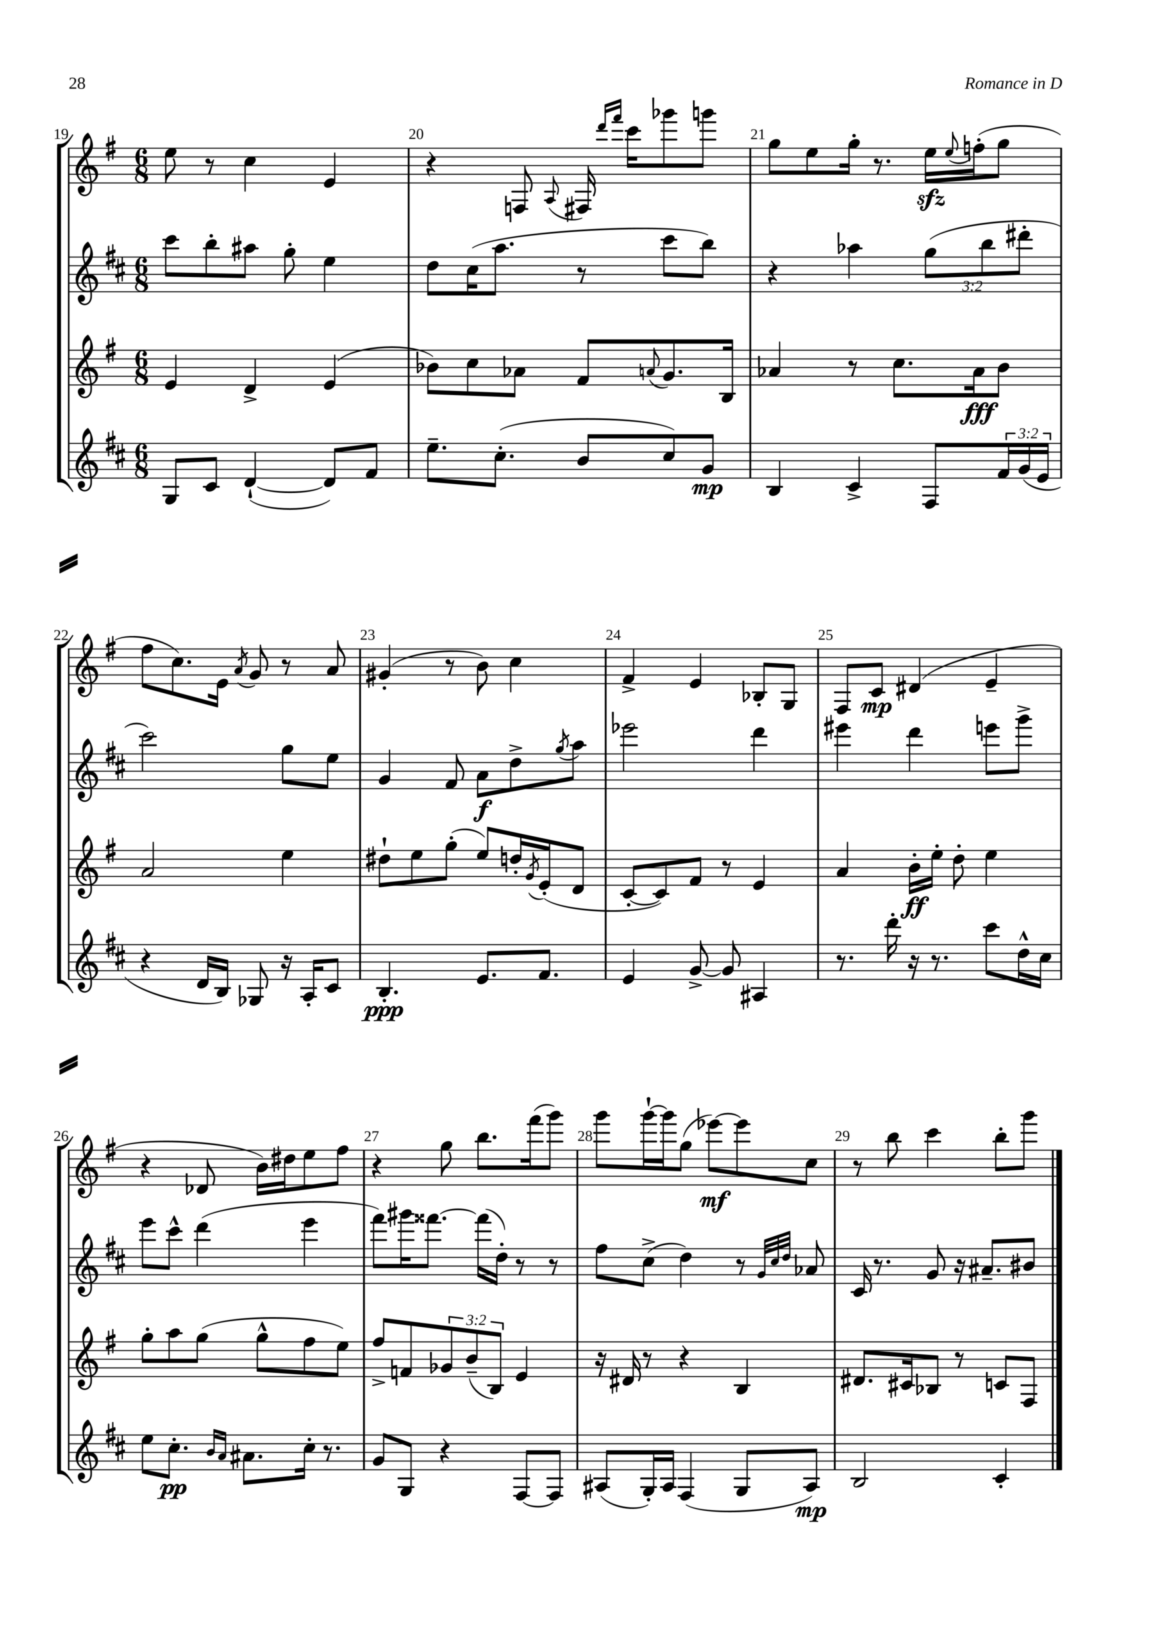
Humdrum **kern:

**kern	**dynam	**kern	**dynam	**kern	**dynam	**kern	**dynam
*part4	*part4	*part3	*part3	*part2	*part2	*part1	*part1
*staff4	*staff4	*staff3	*staff3	*staff2	*staff2	*staff1	*staff1
*clefG2	*	*clefG2	*	*clefG2	*	*clefG2	*
*k[f#c#]	*	*k[f#]	*	*k[f#c#]	*	*k[f#]	*
*M6/8	*	*M6/8	*	*M6/8	*	*M6/8	*
=19	=19	=19	=19	=19	=19	=19	=19
8G/L	.	4e/	.	8ccc#\L	.	8ee\	.
8c#/J	.	.	.	8bb'\	.	8r	.
([4d`/	.	4d^/	.	8aa#X\J	.	4cc\	.
.	.	.	.	8gg'\	.	.	.
8d/L])	.	(4e/	.	4ee\	.	4e/	.
8f#/J	.	.	.	.	.	.	.
=20	=20	=20	=20	=20	=20	=20	=20
8.ee~\L	.	8b-X\L)	.	8dd\L	.	4r	.
.	.	8cc\	.	(16cc#\K	.	.	.
(8.cc#'\J	.	.	.	8.aa\J	.	.	.
.	.	8a-X\J	.	.	.	8Fn/	.
.	.	.	.	.	.	8qqA/	.
8b/L	.	8f#/L	.	8r	.	16F#X/	.
.	.	.	.	.	.	16qqddd/LL	.
.	.	.	.	.	.	16qqfff#/JJ	.
.	.	.	.	.	.	16ccc\KL	.
.	.	8qqan/	.	.	.	.	.
8cc#/)	.	8.g/	.	8ccc#\L	.	8ggg-X\	.
8g/J	mp	.	.	8bb\J)	.	8gggn\J	.
.	.	16B/Jk	.	.	.	.	.
=21	=21	=21	=21	=21	=21	=21	=21
4B/	.	4a-X/	.	4r	.	8gg\L	.
.	.	.	.	.	.	8ee\	.
4c#^/	.	8r	.	4aa-X\	.	16gg'\Jk	.
.	.	.	.	.	.	8.r	.
.	.	8.cc\L	.	.	.	.	.
8F#/L	.	.	.	(12gg\L	.	16eezz\LL	.
.	.	.	.	.	.	8qqee/	.
.	.	16a-\k	fff	.	.	(16ffn'\J	.
.	.	.	.	12bb\	.	.	.
24f#/L	.	8b\J	.	.	.	8gg\J	.
(24g/	.	.	.	12ddd#X'\J	.	.	.
24e/JJ	.	.	.	.	.	.	.
!!LO:LB:g=z
=22	=22	=22	=22	=22	=22	=22	=22
4r	.	2a/	.	2ccc#\)	.	8ff#\L	.
.	.	.	.	.	.	8.cc\)	.
16d/LL	.	.	.	.	.	.	.
16B/JJ)	.	.	.	.	.	16e\Jk	.
.	.	.	.	.	.	8qa/	.
8G-X/	.	.	.	.	.	8g/	.
16r	.	4ee\	.	8gg\L	.	8r	.
16A'/KL	.	.	.	.	.	.	.
8c#/J	.	.	.	8ee\J	.	8a/	.
=23	=23	=23	=23	=23	=23	=23	=23
4.B'/	ppp	8dd#X`\L	.	4g/	.	(4g#X'/	.
.	.	8ee\	.	.	.	.	.
.	.	(8gg'\J	.	8f#/	.	8r	.
8.e/L	.	8ee/L)	.	8a\L	f	8b\)	.
.	.	16ddn'/L	.	8dd^\	.	4cc\	.
.	.	8qg/	.	.	.	.	.
8.f#/J	.	(16e'/J	.	.	.	.	.
.	.	.	.	8qgg/	.	.	.
.	.	8d/J	.	8aa\J	.	.	.
=24	=24	=24	=24	=24	=24	=24	=24
4e/	.	[8c'/L	.	2eee-X\	.	4f#^/	.
.	.	8c/])	.	.	.	.	.
[8g^/	.	8f#/J	.	.	.	4e/	.
8g/]	.	8r	.	.	.	.	.
4A#X/	.	4e/	.	4ddd\	.	8B-X'/L	.
.	.	.	.	.	.	8G/J	.
=25	=25	=25	=25	=25	=25	=25	=25
8.r	.	4a/	.	4eee#X\	.	8F#/L	.
.	.	.	.	.	.	8c/J	mp
16ddd'\	.	.	.	.	.	.	.
16r	.	16b'\LL	ff	4ddd\	.	(4d#X/	.
8.r	.	16ee'\JJ	.	.	.	.	.
.	.	8dd'\	.	.	.	.	.
8ccc#\L	.	4ee\	.	8eeen\L	.	4e~/	.
16dd^^\L	.	.	.	8ggg^\J	.	.	.
16cc#\JJ	.	.	.	.	.	.	.
!!LO:LB:g=z
=26	=26	=26	=26	=26	=26	=26	=26
8ee\L	.	8gg'\L	.	8eee\L	.	4r	.
8.cc#'\J	pp	8aa\	.	8ccc#^^\J	.	.	.
.	.	(8gg\J	.	(4ddd\	.	8d-X/	.
16qqb/LL	.	.	.	.	.	.	.
16qqa/JJ	.	.	.	.	.	.	.
8.a#X\L	.	.	.	.	.	.	.
.	.	8gg^^\L	.	.	.	16b\LL)	.
.	.	.	.	.	.	16dd#X\J	.
16cc#'\Jk	.	8ff#\	.	4eee\	.	8ee\	.
8.r	.	.	.	.	.	.	.
.	.	8ee\J)	.	.	.	8ff#\J	.
=27	=27	=27	=27	=27	=27	=27	=27
8g/L	.	8ff#^/L	.	8fff#\L)	.	4r	.
8G/J	.	8fn/	.	16ggg#X\K	.	.	.
.	.	.	.	[8.fff##X\J	.	.	.
4r	.	12g-X/	.	.	.	8gg\	.
.	.	(12b~/	.	.	.	.	.
.	.	.	.	(16fff##\LL]	.	8.bb\L	.
.	.	12B/J)	.	.	.	.	.
.	.	.	.	16dd'\JJ)	.	.	.
[8F#/L	.	4e/	.	8r	.	.	.
.	.	.	.	.	.	(16fff#\k	.
8F#/J]	.	.	.	8r	.	8ggg\J)	.
=28	=28	=28	=28	=28	=28	=28	=28
(8A#X/L	.	16r	.	8ff#\L	.	8ggg\L	.
.	.	16d#X/	.	.	.	.	.
16G'/L)	.	8r	.	(8cc#^\J	.	[16ggg`\L	.
16A#/JJ	.	.	.	.	.	16ggg\J]	.
(4F#/	.	4r	.	4dd\)	.	(8gg\J	.
.	.	.	.	.	.	[8eee-X\L)	mf
8G/L	.	4B/	.	8r	.	8eee-\]	.
.	.	.	.	32qqg/LLL	.	.	.
.	.	.	.	32qqcc#/	.	.	.
.	.	.	.	32qqdd/JJJ	.	.	.
8A#/J)	mp	.	.	8a-X/	.	8cc\J	.
=29	=29	=29	=29	=29	=29	=29	=29
2B/	.	8.d#X/L	.	16c#/	.	8r	.
.	.	.	.	8.r	.	.	.
.	.	.	.	.	.	8bb\	.
.	.	16c#X/k	.	.	.	.	.
.	.	8B-X/J	.	8g/	.	4ccc\	.
.	.	8r	.	16r	.	.	.
.	.	.	.	8.a#X~/L	.	.	.
4c#'/	.	8cn/L	.	.	.	8bb'\L	.
.	.	8F#/J	.	8b#X/J	.	8ggg\J	.
==	==	==	==	==	==	==	==
*-	*-	*-	*-	*-	*-	*-	*-
